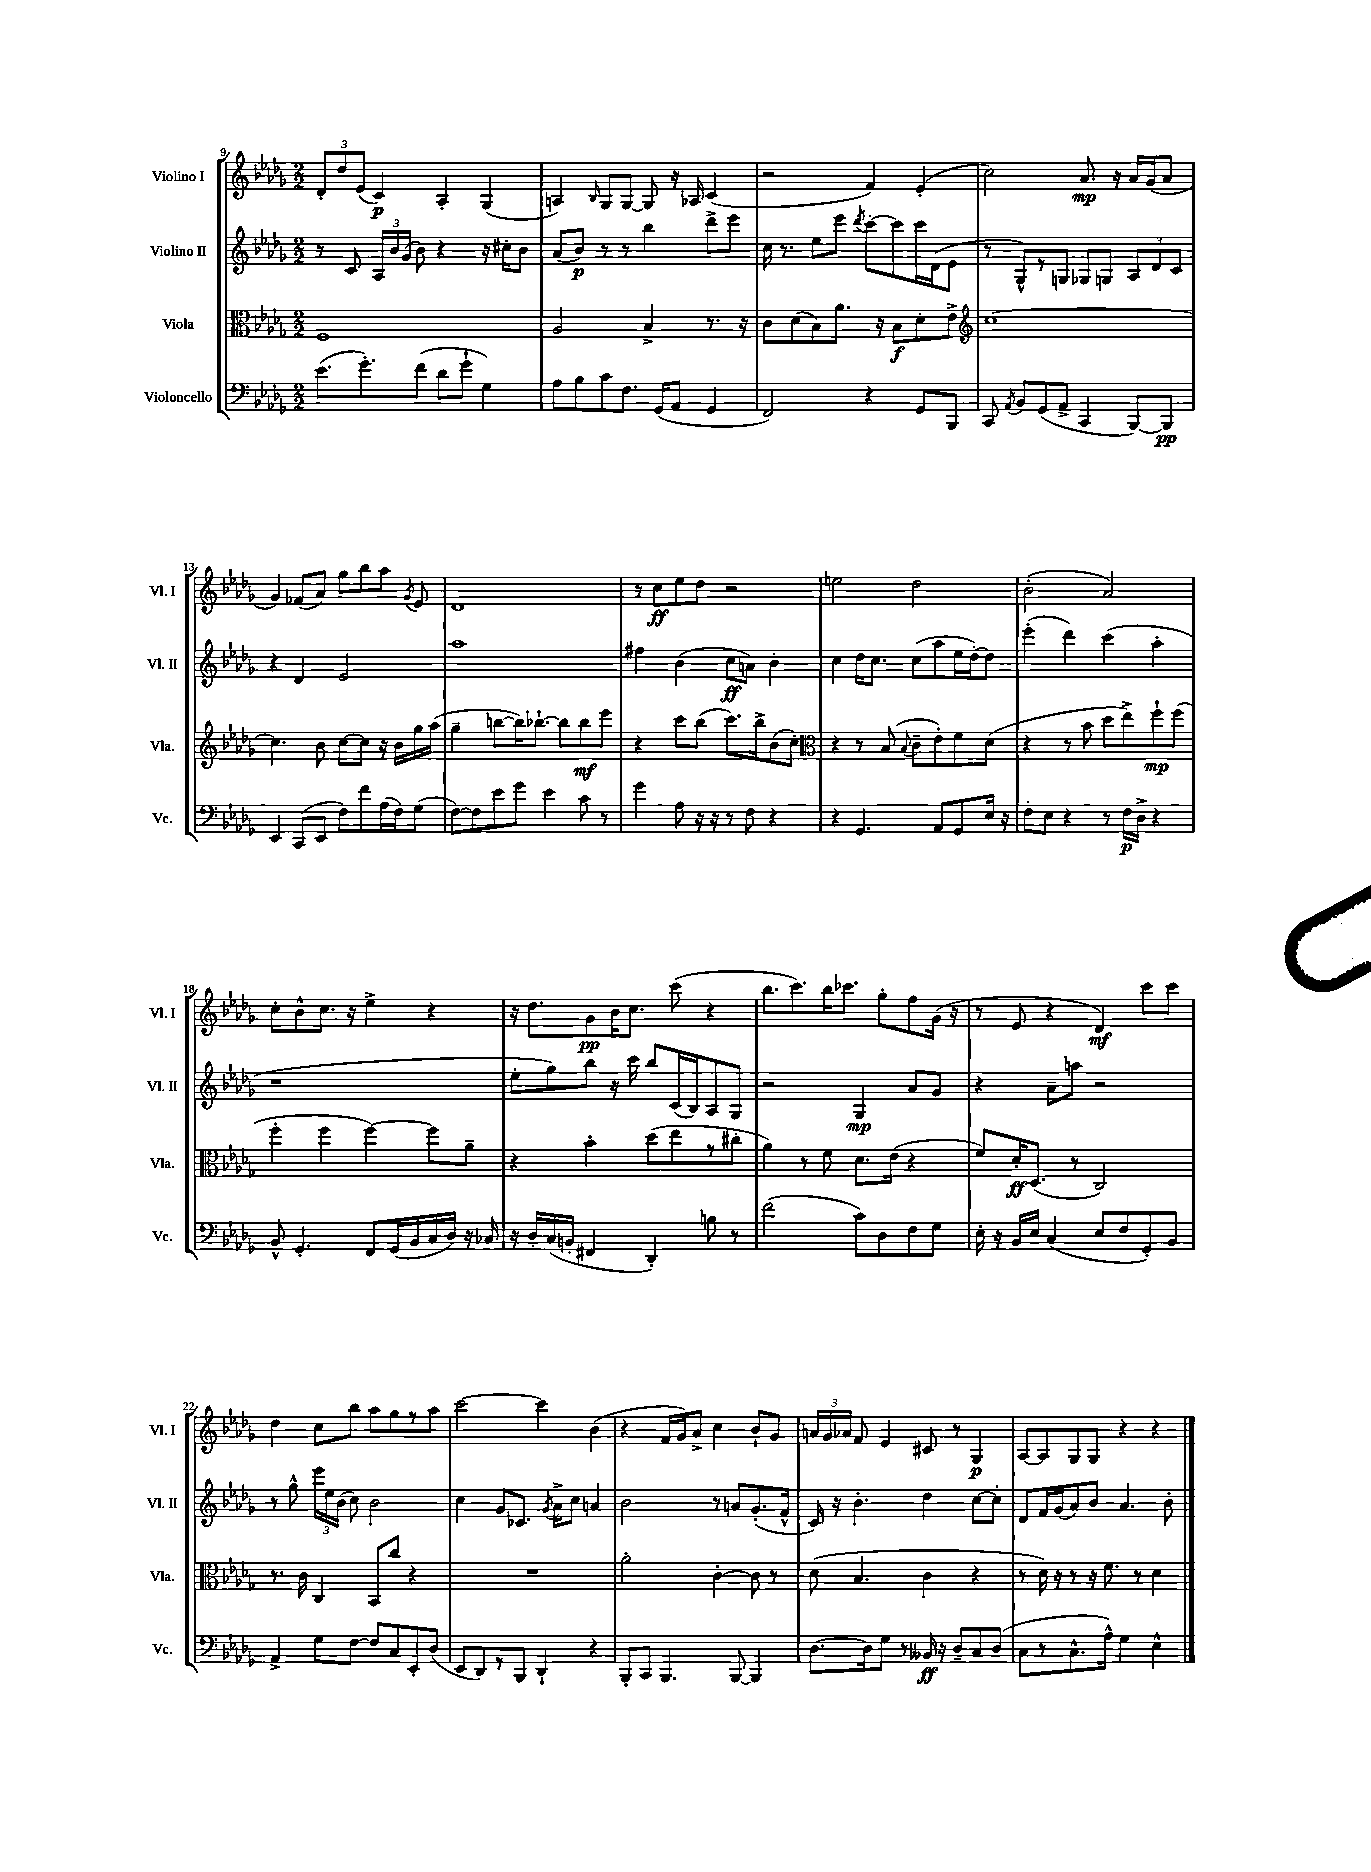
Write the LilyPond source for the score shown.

<<
\new StaffGroup <<
\new Staff = "s0" \with { instrumentName = "Violino I" shortInstrumentName = "Vl. I" } {
    \clef treble \key des \major \numericTimeSignature \time 2/2
    \autoBeamOff \tuplet 3/2 { des'8[-. des''8 ees'8]( } c'4\p) aes4-. ges4( |
    a4) \grace { bes16 } ges8[ ges8]~ ges8 r16 aes16 c'4( |
    r2 f'4) ees'4-.( |
    c''2) aes'8.\mp r16 aes'16[ ges'16( aes'8] |
    ges'4) fes'8[( aes'8]) ges''8[ bes''8 aes''8] \acciaccatura { ges'8 } ees'8 |
    des'1 |
    r8 c''8[\ff ees''8 des''8] r2 |
    e''2 des''2 |
    bes'2-.( aes'2) |
    c''8[-. bes'8-^ c''8.] r16 ees''4-> r4 |
    r16 des''8.[ ges'8\pp bes'16 c''8.] c'''8( r4 |
    bes''8.[ c'''8.) bes''16 ces'''8.] ges''8[-. f''8 ges'16]( r16 |
    r8 ees'8 r4 des'4\mf) c'''8[ c'''8] |
    des''4 c''8[ bes''8] aes''8[ ges''8 r8 aes''8] |
    c'''2~ c'''4 bes'4( |
    r4 f'16[ ges'16) aes'8]-> c''4 bes'8[-! ges'8] |
    \tuplet 3/2 { a'16[ ges'16 aes'16] } f'8 ees'4 cis'8 r8 ges4\p |
    aes8[~ aes8 ges8 ges8] r4 r4 \bar "|." |
}
\new Staff = "s1" \with { instrumentName = "Violino II" shortInstrumentName = "Vl. II" } {
    \clef treble \key des \major \numericTimeSignature \time 2/2
    \autoBeamOff r8 c'8 \tuplet 3/2 { aes16[ bes'16 ges'16]( } bes'8) r4 r16 cis''16[-. bes'8] |
    aes'8[( bes'8]\p) r8 r8 bes''4 des'''8[-> ees'''8] |
    c''16 r8. ees''8[ ees'''8] \acciaccatura { des'''8 } c'''8[~-. c'''8 c'''16 des'16( ees'8] |
    r8 ges8[-^) r8 g8] ges8[ g8] \tuplet 3/2 { aes8[ des'8 c'8] } |
    r4 des'4 ees'2 |
    aes''1 |
    fis''4 bes'4( c''8[\ff a'8]) bes'4-. |
    c''4 des''16[ c''8.] c''8[( aes''8 ees''16 des''16~-.) des''8] |
    ees'''4-.( des'''4) c'''4( aes''4-. |
    r1 |
    ees''8[-. ges''8) bes''8] r16 c'''16 bes''8[ c'16( bes16) aes8 ges8] |
    r2 ges4\mp aes'8[ ges'8] |
    r4 aes'8[-- a''8] r2 |
    r8 ges''8-^ \tuplet 3/2 { ees'''16[ ees''16 bes'16]( } c''8) bes'2 |
    c''4 ges'8[ ces'8.] \acciaccatura { ges'8 } aes'16[-> c''8] a'4 |
    bes'2 r8 a'8[ ges'8.-.( f'16]-^ |
    c'16) r16 bes'4.-. des''4 c''8[~ c''8]-. |
    des'8[ f'16 ges'16( aes'8) bes'8] aes'4. bes'8-. \bar "|." |
}
\new Staff = "s2" \with { instrumentName = "Viola" shortInstrumentName = "Vla." } {
    \clef alto \key des \major \numericTimeSignature \time 2/2
    \autoBeamOff f1 |
    aes2 bes4-> r8. r16 |
    c'8[ des'8( bes8) aes'8.] r16 bes8[\f des'8-. ees'8]-> |
    \clef treble c''1~ |
    c''4. bes'8 c''8[~ c''8] r16 bes'16[ ges''16 aes''16]( |
    ges''4-- b''8[~ b''16) bes''8.]~-! bes''8[ bes''8\mf ees'''8] |
    r4 c'''8[ bes''8]( c'''8.[) bes''16-> bes'8( c''8]-.) |
    \clef alto r4 r8 bes8( \appoggiatura { bes8 } c'8[-- ees'8-.) f'8 des'8]( |
    r4 r8 bes'8 des''8[ ees''8->) f''8-!\mp f''8]( |
    f''4-. f''4 f''4~) f''8[ aes'8]-- |
    r4 bes'4-. des''8[( ees''8 r8 cis''8]-. |
    aes'4) r8 f'8 des'8.[ ees'16]( r4 |
    f'8[) des'16-.\ff des8.]( r8 c2) |
    r8. c'16 c4 bes,8[ c''8] r4 |
    R1 |
    aes'2-. c'4~-. c'8 r8 |
    des'8( bes4. c'4 r4 |
    r8 des'16) r16 r8 r16 f'8. r8 des'4 \bar "|." |
}
\new Staff = "s3" \with { instrumentName = "Violoncello" shortInstrumentName = "Vc." } {
    \clef bass \key des \major \numericTimeSignature \time 2/2
    \autoBeamOff ees'8.[( ges'8.-.) f'8]( des'8[ ges'8]-! ges4) |
    aes8[ bes8 c'8 f8.] ges,16[( aes,8] ges,4 |
    f,2) r4 ges,8[ bes,,8] |
    c,8 \acciaccatura { aes,8 } bes,8[ ges,8( aes,8]-> c,4 bes,,8[~) bes,,8]\pp |
    ees,4 c,8[( ees,8] f8[) f'8 aes16( f16) ges8]( |
    f8[~) f8 ees'8 ges'8] ees'4 c'8 r8 |
    ges'4 aes8 r16 r16 r8 f8 r4 |
    r4 ges,4. aes,8[ ges,8 ees16] r16 |
    f8[-. ees8] r4 r8 f16[\p des16]-> r4 |
    bes,8-^ ges,4.-. f,8[ ges,16( bes,16 c16 des16]) r16 ces16 |
    r16 des16[-. c16( b,16]-. fis,4 des,4-.) b8 r8 |
    f'2( c'8[) des8 f8 ges8] |
    ees16-. r16 bes,16[ ees16] c4( ees8[ f8 ges,8-.) bes,8] |
    aes,4-> ges8[ f8]~ f8[ c8 ees,8-. des8]( |
    ees,8[ des,8) r8 bes,,8] des,4-! r4 |
    bes,,8[-. c,8] bes,,4. bes,,8~ bes,,4 |
    des8.[~ des16 ges8] r8 beses,16\ff r16 des8[-- c8 des8]( |
    c8[ r8 c8.-^ aes16]-^) ges4 ees4-^ \bar "|." |
}
>>
>>
\layout { \context { \Score currentBarNumber = #9 } }
